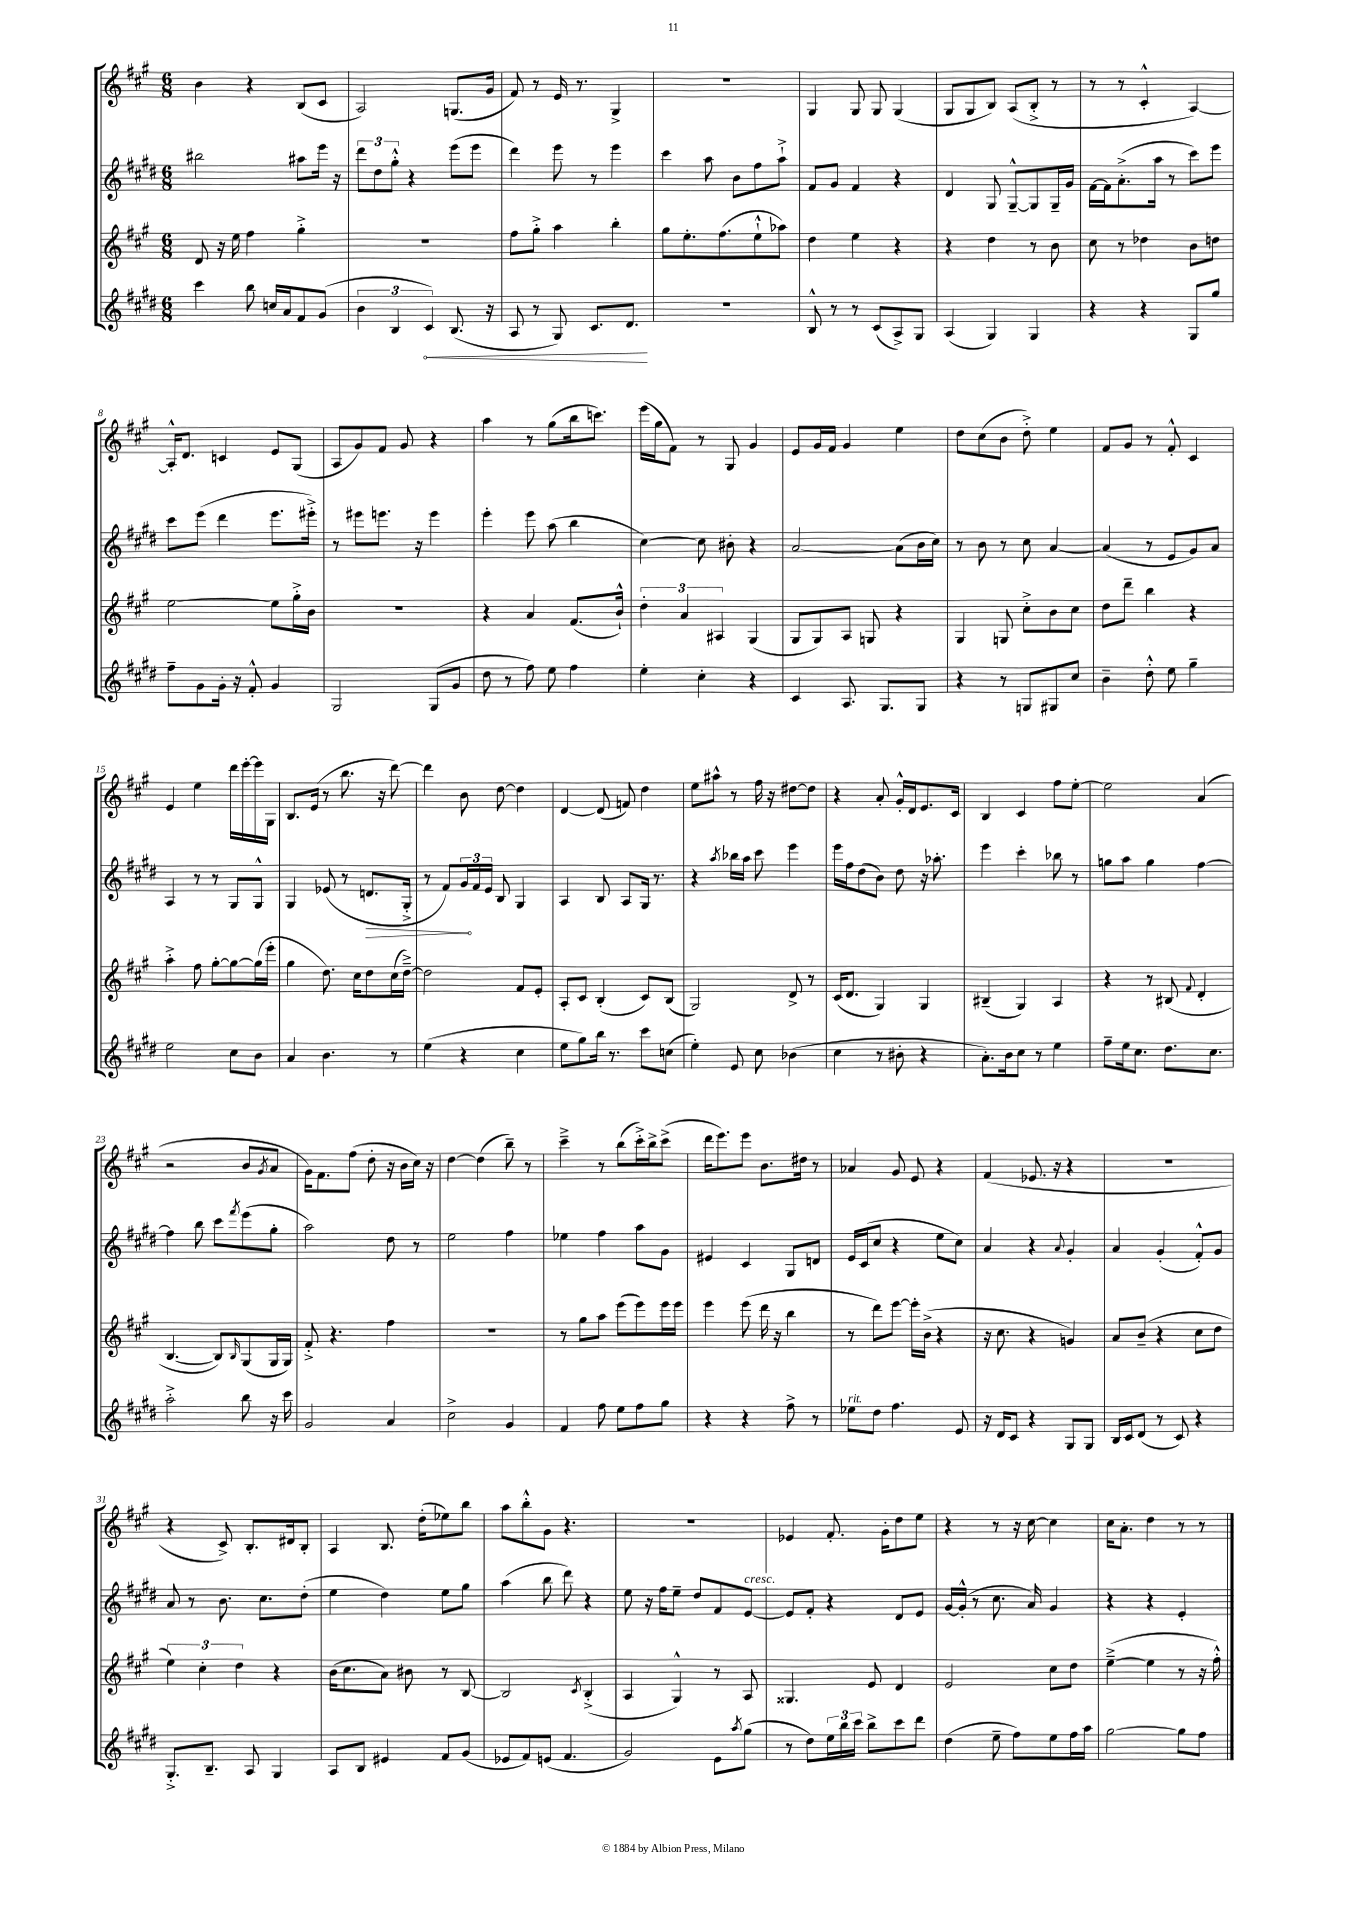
<<
\new StaffGroup <<
\new Staff = "s0" {
    \clef treble \key a \major \numericTimeSignature \time 6/8
    b'4 r4 b8( cis'8 |
    a2) g8.( gis'16 |
    fis'8) r8 e'16 r8. gis4-> |
    r2. |
    gis4 gis8 gis8 gis4( |
    gis8 gis8 b8) a8( b8-.-> r8 |
    r8 r8 cis'4-.-^ a4~) |
    a16-.-^ d'8. c'4 e'8 gis8( |
    a8 gis'8) fis'8 gis'8 r4 |
    a''4 r8 gis''8( b''16 c'''8.) |
    e'''16( gis''16 fis'8) r8 gis8 gis'4 |
    e'8 gis'16 fis'16 gis'4 e''4 |
    d''8 cis''8( b'8 d''8-.->) e''4 |
    fis'8 gis'8 r8 fis'8-.-^ cis'4 |
    e'4 e''4 d'''16 e'''16~-. e'''16 gis16 |
    b8. e'16( r8 b''8. r16 d'''8~) |
    d'''4 b'8 d''8~ d''4 |
    d'4~ d'8( f'8) d''4 |
    e''8 ais''8-^ r8 fis''16 r16 dis''8~ dis''8 |
    r4 a'8-. gis'16-.-^ d'16 e'8. cis'16 |
    b4 cis'4 fis''8 e''8~-. |
    e''2 a'4( |
    r2 b'8 \acciaccatura { gis'8 } a'8 |
    gis'16) fis'8. fis''8( d''8-. r16 b'16 cis''16) r16 |
    d''4~ d''4( b''8--) r8 |
    cis'''4---> r8 b''8( cis'''16-.->) b''16-> cis'''8->( |
    d'''16 e'''8.) e'''8 b'8. dis''16 r8 |
    aes'4 gis'8 e'8 r4 |
    fis'4( ees'8. r16 r4 |
    R2. |
    r4 cis'8->) b8.-. dis'16 b8-. |
    a4 b8. d''16-.( ees''8) b''8 |
    a''8 b''8-.-^ gis'8 r4. |
    R2. |
    ees'4 fis'8.-. gis'16-. d''8 e''8 |
    r4 r8 r16 cis''16~ cis''4 |
    cis''16 a'8.-. d''4 r8 r8 \bar "|." |
}
\new Staff = "s1" {
    \clef treble \key e \major \numericTimeSignature \time 6/8
    bis''2 ais''8 e'''16 r16 |
    \tuplet 3/2 { dis'''8 dis''8 gis''8-.-^ } r4 e'''8( e'''8 |
    dis'''4) e'''8 r8 e'''4 |
    cis'''4 a''8 b'8 fis''8 a''8-!-> |
    fis'8 gis'8 fis'4 r4 |
    dis'4 gis8 gis8~---^ gis8 gis16-- gis'16 |
    fis'16~ fis'16 a'8.-.->( a''16 r8 cis'''8) e'''8 |
    cis'''8 e'''8( dis'''4 e'''8. eis'''16-.->) |
    r8 eis'''8 e'''8. r16 e'''4 |
    e'''4-. e'''8 a''8( b''4 |
    cis''4~) cis''8 bis'8-. r4 |
    a'2~ a'8( b'16 cis''16) |
    r8 b'8 r8 cis''8 a'4~ |
    a'4( r8 e'8 gis'8) a'8 |
    a4 r8 r8 gis8 gis8-^ |
    gis4 ees'8( r8 \once \override Hairpin.circled-tip = ##t d'8.\> gis16-.-> |
    r8 fis'8) \tuplet 3/2 { gis'16\! fis'16 e'16 } b8 gis4 |
    a4 b8 a8 gis16 r8. |
    r4 \acciaccatura { a''8 } bes''16 a''16 cis'''8 e'''4 |
    e'''16 fis''16 dis''8( b'8) dis''8 r16 aes''8.-. |
    e'''4 cis'''4-. bes''8 r8 |
    g''8 a''8 g''4 fis''4~ |
    fis''4 b''8 cis'''8 \acciaccatura { fis'''8 } e'''8( gis''8-. |
    a''2) dis''8 r8 |
    e''2 fis''4 |
    ees''4 fis''4 a''8 gis'8 |
    eis'4 cis'4 gis8 d'8 |
    e'16 cis'16( cis''8 r4 e''8 cis''8) |
    a'4 r4 \appoggiatura { a'8 } gis'4-. |
    a'4 gis'4-.( fis'8-.-^) gis'8 |
    a'8 r8 b'8. cis''8. dis''8-.( |
    e''4 dis''4) e''8 gis''8 |
    a''4( b''8 dis'''8) r4 |
    e''8 r16 fis''16 e''8-- dis''8 fis'8 e'8~^\markup { \italic "cresc." } |
    e'8 fis'8-. r4 dis'8 e'8 |
    gis'16~ gis'16-.-^( r8 cis''8. a'16) gis'4 |
    r4 r4 e'4-. \bar "|." |
}
\new Staff = "s2" {
    \clef treble \key a \major \numericTimeSignature \time 6/8
    d'8 r16 e''16 fis''4 gis''4-.-> |
    R2. |
    fis''8 gis''8-.-> a''4 b''4-. |
    gis''8 e''8.-. fis''8.( e''8-!-^ aes''8) |
    d''4 e''4 r4 |
    r4 d''4 r8 b'8 |
    cis''8 r8 des''4 b'8 d''8 |
    e''2~ e''8 gis''16-.-> b'16 |
    R2. |
    r4 a'4 fis'8.( b'16-!-^) |
    \tuplet 3/2 { d''4-. a'4 ais4 } gis4( |
    gis8 gis8) a8 g8 r4 |
    gis4 g8 cis''8-.-> b'8 cis''8 |
    d''8 d'''8-- b''4 r4 |
    a''4-.-> fis''8 gis''8~-. gis''8~ gis''16( e'''16-. |
    gis''4 d''8.) cis''16 d''8 cis''16( d''16~--->) |
    d''2 fis'8 e'8-. |
    a8-. cis'8 b4-.( cis'8) b8( |
    gis2) d'8-> r8 |
    cis'16( d'8. gis4) gis4 |
    bis4--( gis4) a4 |
    r4 r8 bis8( \appoggiatura { fis'8 } d'4-. |
    b4.~ b8) \grace { b16 } gis8( gis16 gis16) |
    fis'8-.-> r4. fis''4 |
    R2. |
    r8 gis''8 a''8 e'''8( e'''8) e'''16 e'''16 |
    e'''4 e'''8( d'''16 r16 b''4 |
    r8 d'''8) e'''8~ e'''16-. b'16->( r4 |
    r16 cis''8. r4 g'4) |
    a'8 b'8--( r4 cis''8 d''8 |
    \tuplet 3/2 { e''4) cis''4-. d''4 } r4 |
    b'16( cis''8. a'8) bis'8 r8 b8~ |
    b2 \acciaccatura { cis'8 } b4-.->( |
    a4 gis4-^) r8 a8 |
    gisis4. e'8 d'4 |
    e'2 cis''8 d''8 |
    e''4~--->( e''4 r8 r16 fis''16-.-^) \bar "|." |
}
\new Staff = "s3" {
    \clef treble \key e \major \numericTimeSignature \time 6/8
    cis'''4 b''8 c''16 a'16 fis'8 gis'8( |
    \tuplet 3/2 { b'4 b4 \once \override Hairpin.circled-tip = ##t cis'4\<) } b8.( r16 |
    a8 r8 gis8) cis'8. dis'8.\! |
    R2. |
    b8-^ r8 r8 cis'8( a8->) gis8 |
    a4( gis4) gis4 |
    r4 r4 gis8 gis''8 |
    fis''8-- gis'8 gis'16-. r16 fis'8-.-^ gis'4 |
    gis2 gis8( gis'8 |
    dis''8 r8 fis''8) e''8 fis''4 |
    e''4-. cis''4-. r4 |
    cis'4 a8. gis8. gis8 |
    r4 r8 g8 gis8 cis''8 |
    b'4-- dis''8-.-^ e''8 gis''4-- |
    e''2 cis''8 b'8 |
    a'4 b'4. r8 |
    e''4( r4 cis''4 |
    e''8 gis''8) b''16 r8. cis'''8 c''8( |
    e''4-.) e'8 cis''8 bes'4( |
    cis''4 r8 bis'8-. r4 |
    a'8.-.) b'16 cis''8 r8 e''4 |
    fis''8-- e''16 cis''8. dis''8. cis''8. |
    a''2-.-> b''8 r16 cis'''16 |
    gis'2 a'4 |
    cis''2-> gis'4 |
    fis'4 fis''8 e''8 fis''8 gis''8 |
    r4 r4 fis''8-> r8 |
    ees''8^\markup { \italic "rit." } dis''8 fis''4. e'8 |
    r16 dis'16 cis'8 r4 gis8 gis8 |
    b16 cis'16 dis'8( r8 cis'8) r4 |
    gis8.-.-> b8.-- a8 gis4 |
    a8 b8 eis'4 fis'8 gis'8( |
    ees'8 fis'8) e'8( fis'4. |
    gis'2) e'8 \acciaccatura { a''8 } gis''8( |
    r8 dis''8) \tuplet 3/2 { e''16 b''16 cis'''16 } b''8-> cis'''8 dis'''8 |
    dis''4( e''8-- fis''8) e''8 fis''16 a''16 |
    gis''2~ gis''8 fis''8 \bar "|." |
}
>>
>>
